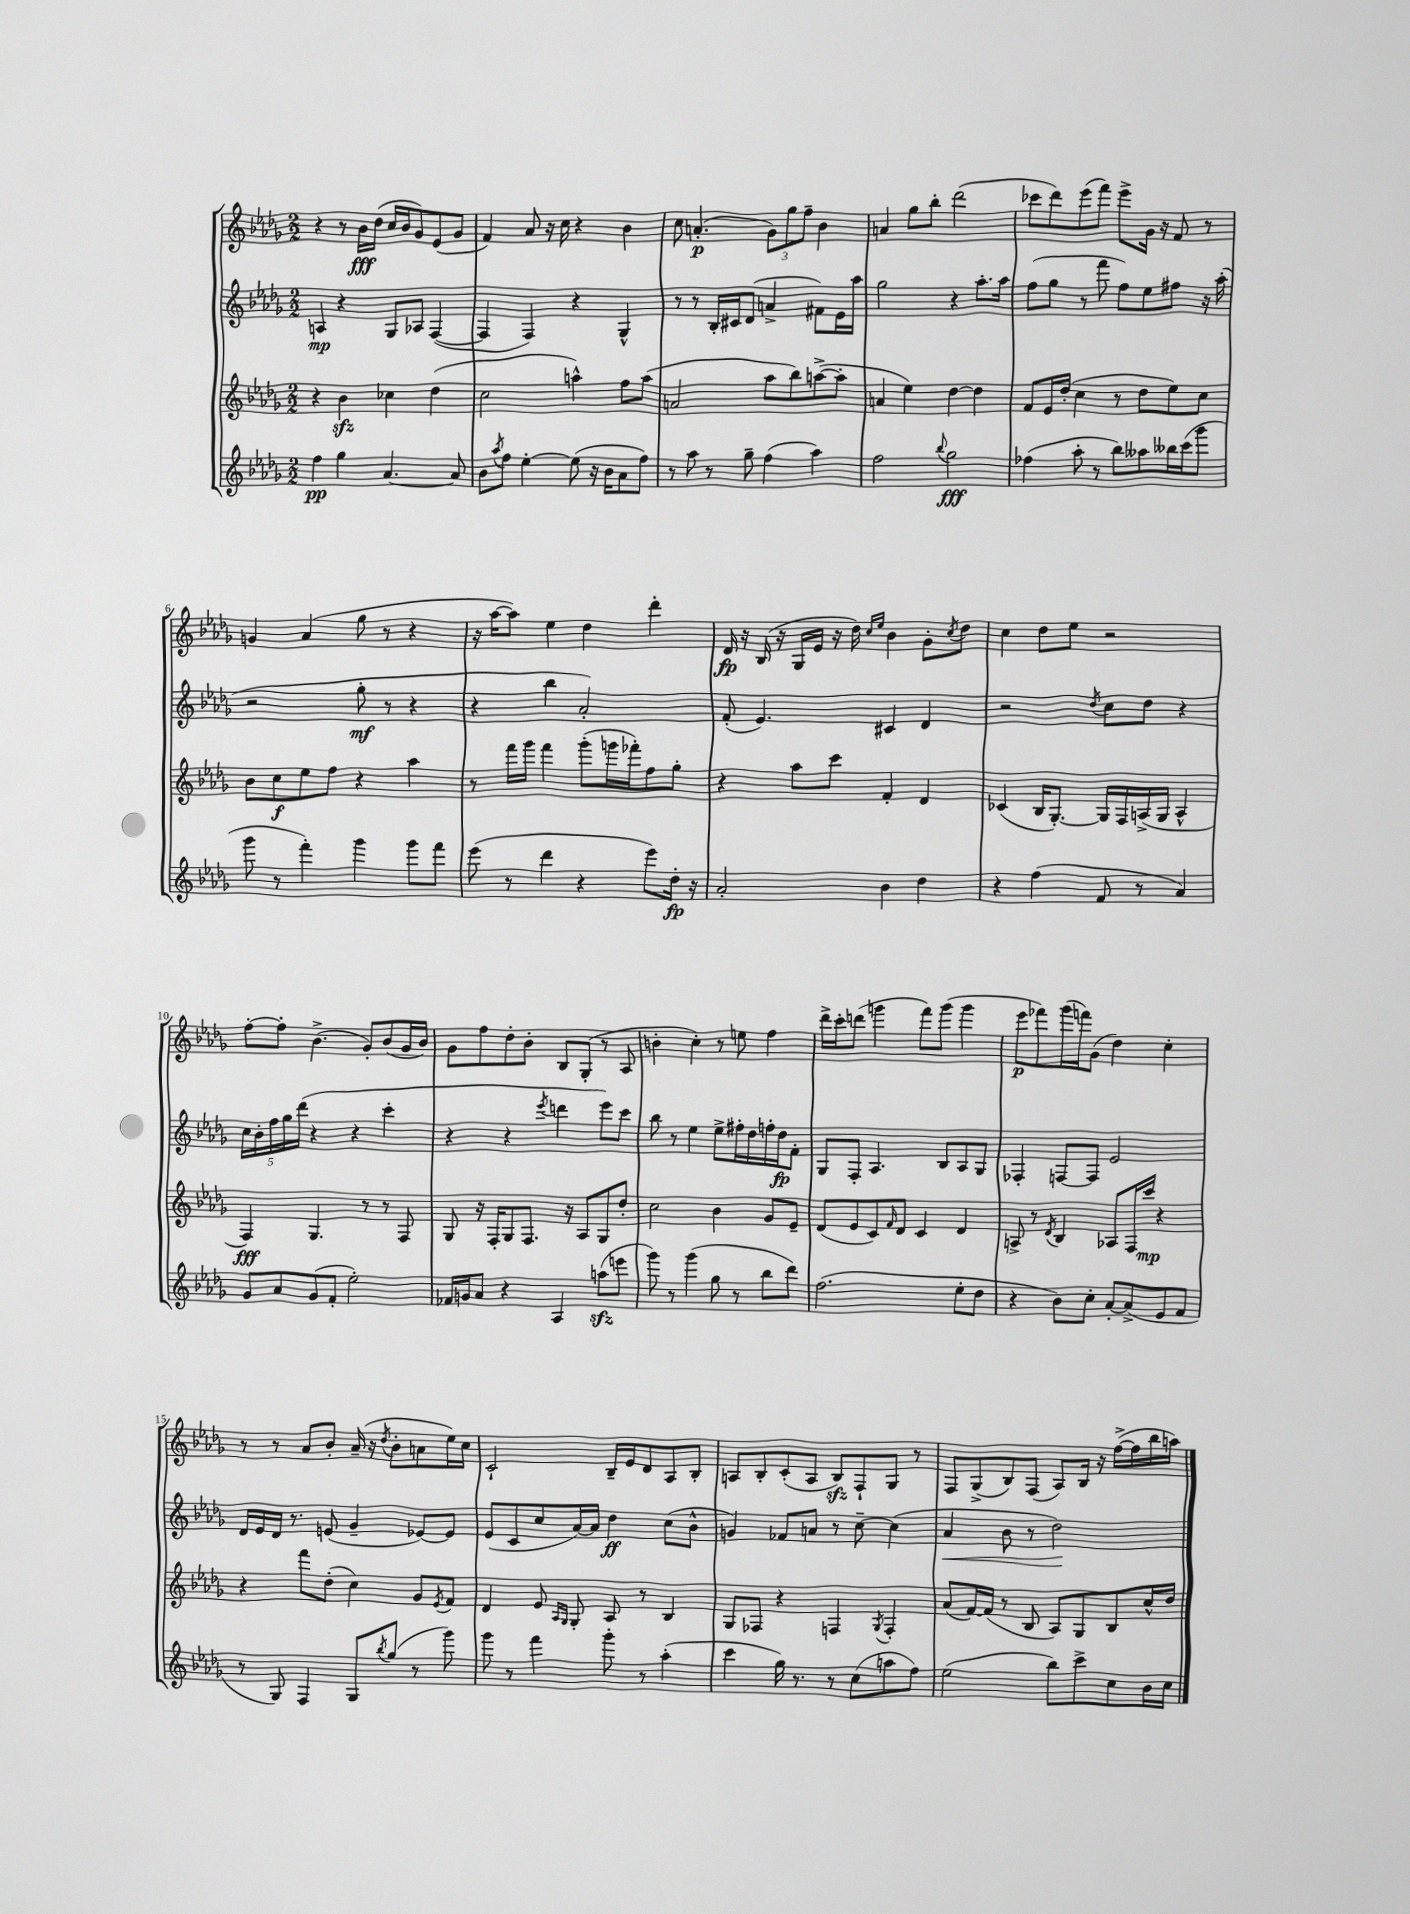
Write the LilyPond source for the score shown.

<<
\new StaffGroup <<
\new Staff = "s0" {
    \clef treble \key des \major \numericTimeSignature \time 2/2
    r4 r8 bes'16\fff des''16( c''16 bes'16 ges'8) ees'8( ges'8 |
    f'4) aes'8 r16 c''16 r4 bes'4 |
    c''8 a'4.-.\p( \tuplet 3/2 { ges'8) ges''8 f''8-- } bes'4 |
    a'4 ges''8 bes''8-. des'''2( |
    ces'''8 des'''8) ees'''8( f'''8) ees'''8-> ges'16 r16 f'8 r8 |
    g'4 aes'4( ges''8 r8 r4 |
    r16 aes''16~ aes''8) ees''4 des''4 des'''4-. |
    des'16\fp r16 bes16( r16 ges16 ees'16 r16 des''16) \grace { c''16 ees''16 } bes'4 ges'8-. \acciaccatura { c''8 } des''8 |
    c''4 des''8 ees''8 r2 |
    f''8~-. f''8-. bes'4.->( ges'8-.) bes'8( ges'16 bes'16) |
    ges'8 f''8 des''8-. bes'8-. bes8 ges8-.( r8 aes8 |
    b'4-. c''4-.) r8 e''8 f''4 |
    des'''16-> c'''16-. d'''8( g'''4 f'''8) g'''8( g'''4 |
    ees'''8\p fes'''8) ges'''16( f'''16) ges'8( des''4) c''4-. |
    r8 r8 aes'8 bes'8-. aes'16--( r16 \acciaccatura { des''8 } bes'8-. a'8 ees''16) c''16 |
    c'2-! bes16-- ees'16 des'8 aes8 bes8-. |
    a8 bes8-. c'8-.( a8 bes8\sfz) f8-! ges8 r8 |
    f8 ges8->( bes8) f8( aes8) bes16 r16 f''16~->( f''16 bes''16 a''16) \bar "|." |
}
\new Staff = "s1" {
    \clef treble \key des \major \numericTimeSignature \time 2/2
    a4\mp r4 ges8 aes8 f4~( |
    f4 f4) r4 ges4-^ |
    r8 r8 bes16-. cis'16 des'8( a'4-> fis'8) ees'16 aes''16 |
    ges''2 r4 aes''8.-. aes''16 |
    f''8( ges''8 r8 f'''8 f''8) ees''8 fis''8 r16 aes''16-.( |
    r2 ges''8-.\mf r8 r4 |
    r4 bes''4 aes'2-.) |
    f'8-.( ees'4.) cis'4 des'4 |
    r2 \acciaccatura { des''8 } c''8 des''8 r4 |
    \tuplet 5/4 { c''16 bes'16-. f''16 ges''16 des'''16( } r4 r4 c'''4-. |
    r4 r4 \acciaccatura { ees'''8 } d'''4 ees'''8) c'''8 |
    bes''8 r8 ees''4 ees''8-> fis''16-. des''16 f''16-. des''16\fp f'8-. |
    ges8 f8-. aes4. bes8 aes8 ges8 |
    fes4-. f8~ f8 ees'2 |
    des'16 ees'16 des'16 r8. e'8( ges'4-- ees'8~) ees'8 |
    ees'8( c'8 c''8 aes'16~) aes'16 des''4\ff c''8( bes'8-^ |
    g'4) fes'8 a'8 r8 c''8~-- c''4( |
    aes'4\< bes'8 r8 des''2\!) \bar "|." |
}
\new Staff = "s2" {
    \clef treble \key des \major \numericTimeSignature \time 2/2
    r4 bes'4\sfz ces''4 des''4( |
    c''2 a''4-^) f''8 a''8( |
    a'2 aes''8 bes''8) a''8~->( a''8-. |
    a'4 ees''4) des''4~ des''4 |
    f'8 ees'16 des''16-.( c''4 r8 des''8 ees''8) c''8 |
    bes'8 c''8\f ees''8 f''8 r4 aes''4 |
    r8 f'''16 ges'''16 f'''4 ges'''8-.( g'''16 fes'''16-.) f''8 ges''8-. |
    r4 aes''8 c'''8 f'4-. des'4 |
    ces'4( bes16 ges8.~-.) ges16 f16 a16->( ges16 a4-^ |
    f4\fff) ges4. r8 r8 f8 |
    ges8 r16 f16-. ges8 f8. r16 aes8 ges8 des''8-. |
    c''2 bes'4 ges'8 ees'8-- |
    des'8( ees'8 c'8) \grace { f'16 } des'8 c'4 des'4 |
    a8-> r8 \acciaccatura { des'8 } bes4 aes8 f16 c'''16\mp r4 |
    r4 f'''8 des''8-.( c''4) ges'8 \acciaccatura { ees'8 } f'8 |
    des'4 ees'8 \grace { aes16 ges16 } ges8-. aes8 r8 bes4 |
    ges8 fes8 r4 f4 \acciaccatura { ges8 } f4-. |
    aes'8( f'16~) f'16( r8 bes8 aes8) ges8 bes8 c''16-^ des''16 \bar "|." |
}
\new Staff = "s3" {
    \clef treble \key des \major \numericTimeSignature \time 2/2
    f''4\pp ges''4 aes'4.~ aes'8 |
    bes'8 \acciaccatura { aes''8 } f''8 ees''4~-. ees''8( r16 bes'16 aes'8 f''8) |
    r8 aes''8 r8 ges''8-- f''4( aes''4) |
    f''2 \appoggiatura { bes''8 } ges''2\fff |
    fes''4( aes''8-. r8 bes''8) aeses''8 beses''16 c'''16( ges'''8 |
    ges'''8 r8 f'''4-.) ges'''4 ges'''8 f'''8 |
    ees'''8( r8 des'''4 r4 ees'''8) des''16-.\fp r16 |
    aes'2-. bes'4 des''4 |
    r4 f''4( f'8 r8 aes'4) |
    ges'8 aes'8 ges'8( f'8-. ees''2-.) |
    fes'16 g'16 aes'8 r4 aes4 a''8\sfz( e'''8 |
    ges'''8) r8 ges'''4( ges''8 r8 bes''8 des'''8) |
    f''2.( ees''8-. des''8 |
    r4 bes'8) c''8-. aes'8~-. aes'8->( ees'8 f'8 |
    r8 ges8) f4 ges8 \acciaccatura { bes''8 } ges''8( r8 ges'''8) |
    ges'''8 r8 f'''4 ges'''8-. r8 aes''4-.( |
    c'''4 ges''16) r8. r8 c''8( a''8 f''8) |
    ees''2( bes''8) c'''8-> c''8 bes'16 c''16 \bar "|." |
}
>>
>>
